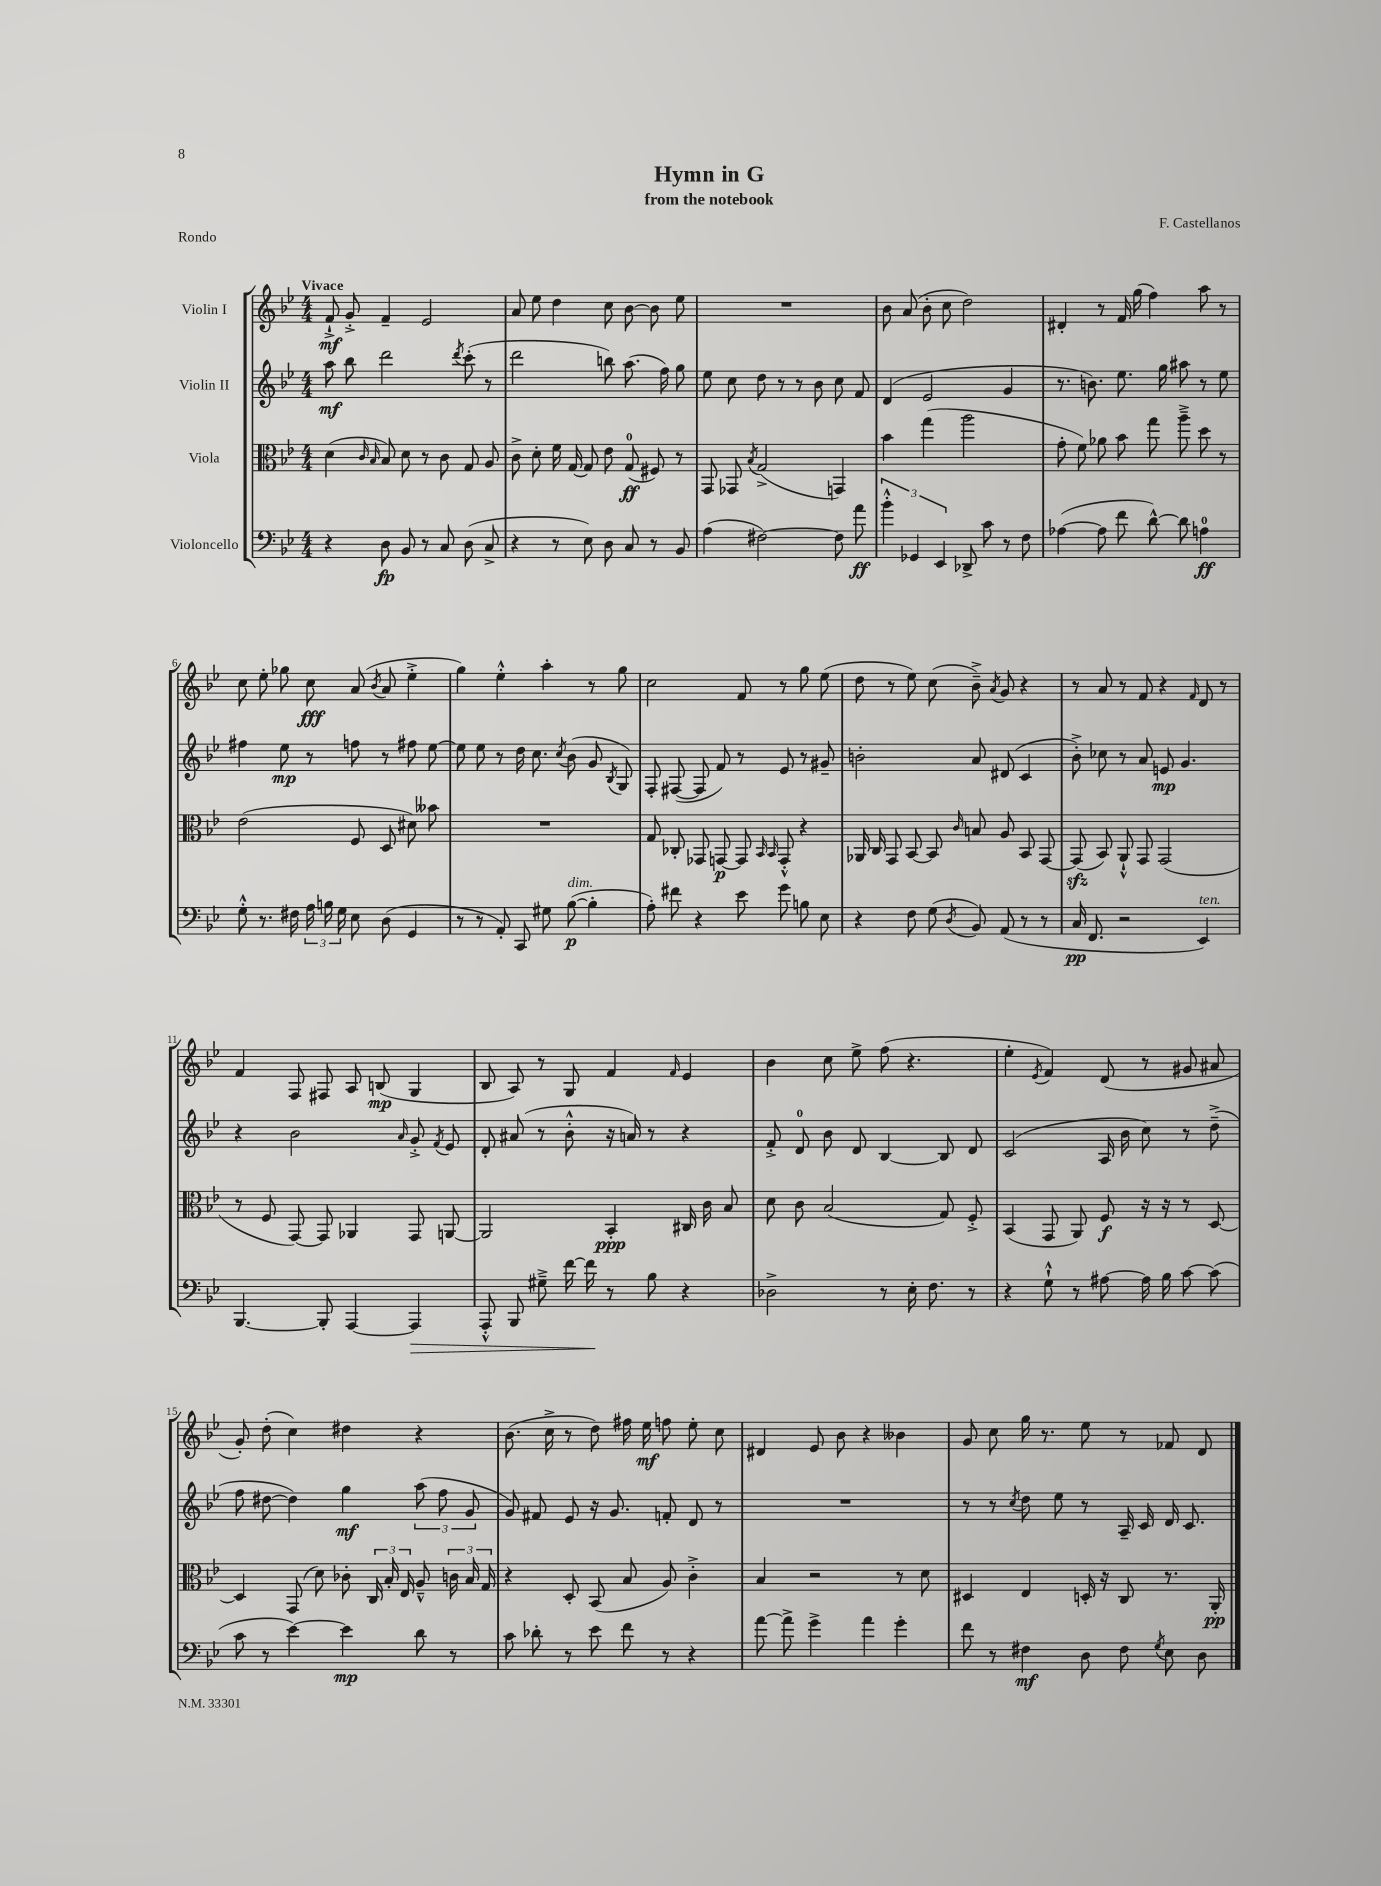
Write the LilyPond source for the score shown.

\header { title = "Hymn in G" composer = "F. Castellanos" subtitle = "from the notebook" piece = "Rondo" }
<<
\new StaffGroup <<
\new Staff = "s0" \with { instrumentName = "Violin I" } {
    \clef treble \key bes \major \numericTimeSignature \time 4/4 \tempo "Vivace"
    \autoBeamOff f'8-!->\mf g'8-.-> f'4-- ees'2 |
    a'8 ees''8 d''4 c''8 bes'8~ bes'8 ees''8 |
    R1 |
    bes'8 a'8( bes'8-. c''8 d''2) |
    dis'4-. r8 f'16 g''16( f''4) a''8 r8 |
    c''8 ees''8-. ges''8 c''8\fff a'8( \acciaccatura { bes'8 } a'8 ees''4-.-> |
    g''4) ees''4-.-^ a''4-. r8 g''8 |
    c''2 f'8 r8 g''8 ees''8( |
    d''8 r8 ees''8) c''8( bes'8--->) \acciaccatura { a'8 } g'8 r4 |
    r8 a'8 r8 f'8 r4 \grace { f'16 } d'8 r8 |
    f'4 f8 fis8 a8 b8\mp( g4 |
    bes8 a8) r8 g8 f'4 \grace { f'16 } ees'4 |
    bes'4 c''8 ees''8-> f''8( r4. |
    ees''4-. \acciaccatura { ees'8 } f'4) d'8( r8 gis'8 ais'8 |
    g'8-.) d''8-.( c''4) dis''4 r4 |
    bes'8.( c''16-> r8 d''8) fis''16 ees''16\mf f''8 ees''8-. c''8 |
    dis'4 ees'8 bes'8 r4 beses'4 |
    g'8 c''8 g''16 r8. ees''8 r8 fes'8 d'8 \bar "|." |
}
\new Staff = "s1" \with { instrumentName = "Violin II" } {
    \clef treble \key bes \major \numericTimeSignature \time 4/4
    \autoBeamOff a''8\mf bes''8 d'''2 \acciaccatura { d'''8 } c'''8-.( r8 |
    d'''2 b''8) a''8.( f''16) g''8 |
    ees''8 c''8 d''8 r8 r8 bes'8 c''8 f'8 |
    d'4( ees'2 g'4 |
    r8. b'8.) ees''8. g''16 ais''8 r8 ees''8 |
    fis''4 ees''8\mp r8 f''8 r8 fis''8 ees''8~ |
    ees''8 ees''8 r8 d''16 c''8. \acciaccatura { c''8 } bes'8( g'8 \acciaccatura { bes8 } g8) |
    f8-. fis8~( fis8 f'8) r8 ees'8 r8 gis'8-- |
    b'2-. a'8 dis'8( c'4 |
    bes'8-.->) ces''8 r8 a'8 e'8\mp g'4. |
    r4 bes'2 \grace { a'16 } g'8-.-> \acciaccatura { f'8 } ees'8 |
    d'8-. ais'8( r8 bes'8-.-^ r16 a'16) r8 r4 |
    f'8-.-> d'8-0 bes'8 d'8 bes4~ bes8 d'8 |
    c'2( a16 bes'16 c''8) r8 d''8--->( |
    f''8 dis''8~ dis''4) g''4\mf \tuplet 3/2 { a''8( f''8 g'8 } |
    g'8) fis'8 ees'8 r16 g'8. f'8-. d'8 r8 |
    R1 |
    r8 r8 \acciaccatura { c''8 } d''8 ees''8 r8 a16-- c'16 d'16 c'8. \bar "|." |
}
\new Staff = "s2" \with { instrumentName = "Viola" } {
    \clef alto \key bes \major \numericTimeSignature \time 4/4
    \autoBeamOff d'4( \grace { c'16 bes16 } bes8) d'8 r8 c'8 g8 a8 |
    c'8-> d'8-. f'16 g16~ g8 ees'8 g8-0\ff( fis8) r8 |
    g,8 ges,8 \acciaccatura { bes8 } g2->( g,4) |
    bes'4 g''4( a''2 |
    g'8-. f'8) aes'8 bes'8 g''8 a''8---> d''8 r8 |
    ees'2( f8 d8 dis'8) beses'8 |
    R1 |
    g8 ces8-. ges,8 g,8~\p g,8 \grace { bes,16 bes,16 } g,8-.-^ r4 |
    aes,16 c16 g,8 bes,8~ bes,8 \grace { c'16 } b8 a8 bes,8 g,8~ |
    g,8\sfz( bes,8) a,8-!-^ g,8 g,2( |
    r8 f8 g,8~) g,8 aes,4 g,8 a,8~ |
    a,2 bes,4-.\ppp cis16 c'16 bes8 |
    d'8 c'8 bes2( g8) f8-.-> |
    bes,4( g,8 a,8) f8\f r16 r16 r8 d8~ |
    d4 g,8( d'8) ces'8-. \tuplet 3/2 { c16 bes16-. ees16 } a8---^ \tuplet 3/2 { c'16 bes16 g16 } |
    r4 d8-. bes,8( bes8 a8) c'4-.-> |
    bes4 r2 r8 d'8 |
    dis4 ees4 d16-. r16 c8 r8. a,16-.\pp \bar "|." |
}
\new Staff = "s3" \with { instrumentName = "Violoncello" } {
    \clef bass \key bes \major \numericTimeSignature \time 4/4
    \autoBeamOff r4 d8\fp bes,8 r8 c8 d8( c8-> |
    r4 r8 ees8) d8 c8 r8 bes,8 |
    a4( fis2~) fis8 a'8\ff |
    \tuplet 3/2 { bes'4-.-^ ges,4 ees,4 } des,8-> c'8 r8 f8 |
    aes4~( aes8 f'8 d'8~-^) d'8 a4-0\ff |
    g8-.-^ r8. fis16 \tuplet 3/2 { a16 b16 g16 } ees8 d8( g,4 |
    r8 r8 a,8-.) c,8 gis8 bes8~\p^\markup { \italic "dim." }( bes4-. |
    a8-.) fis'8 r4 ees'8 g'8 b8 ees8 |
    r4 f8 g8( \acciaccatura { d8 } bes,8) a,8( r8 r8 |
    c16\pp f,8. r2 ees,4^\markup { \italic "ten." }) |
    bes,,4.~ bes,,8-. a,,4~ a,,4\> |
    a,,8-.-^ bes,,8 gis8---> f'16~ f'16\! r8 bes8 r4 |
    des2-> r8 ees16-. f8. r8 |
    r4 g8-!-^ r8 ais8~ ais16 bes16 c'8~ c'8( |
    c'8 r8 ees'4~) ees'4\mp d'8 r8 |
    c'8 des'8-. r8 ees'8 f'8 r8 r4 |
    a'8~ a'8-> g'4-> a'4 g'4-. |
    f'8 r8 fis4\mf d8 fis8 \acciaccatura { g8 } ees8 d8 \bar "|." |
}
>>
>>
